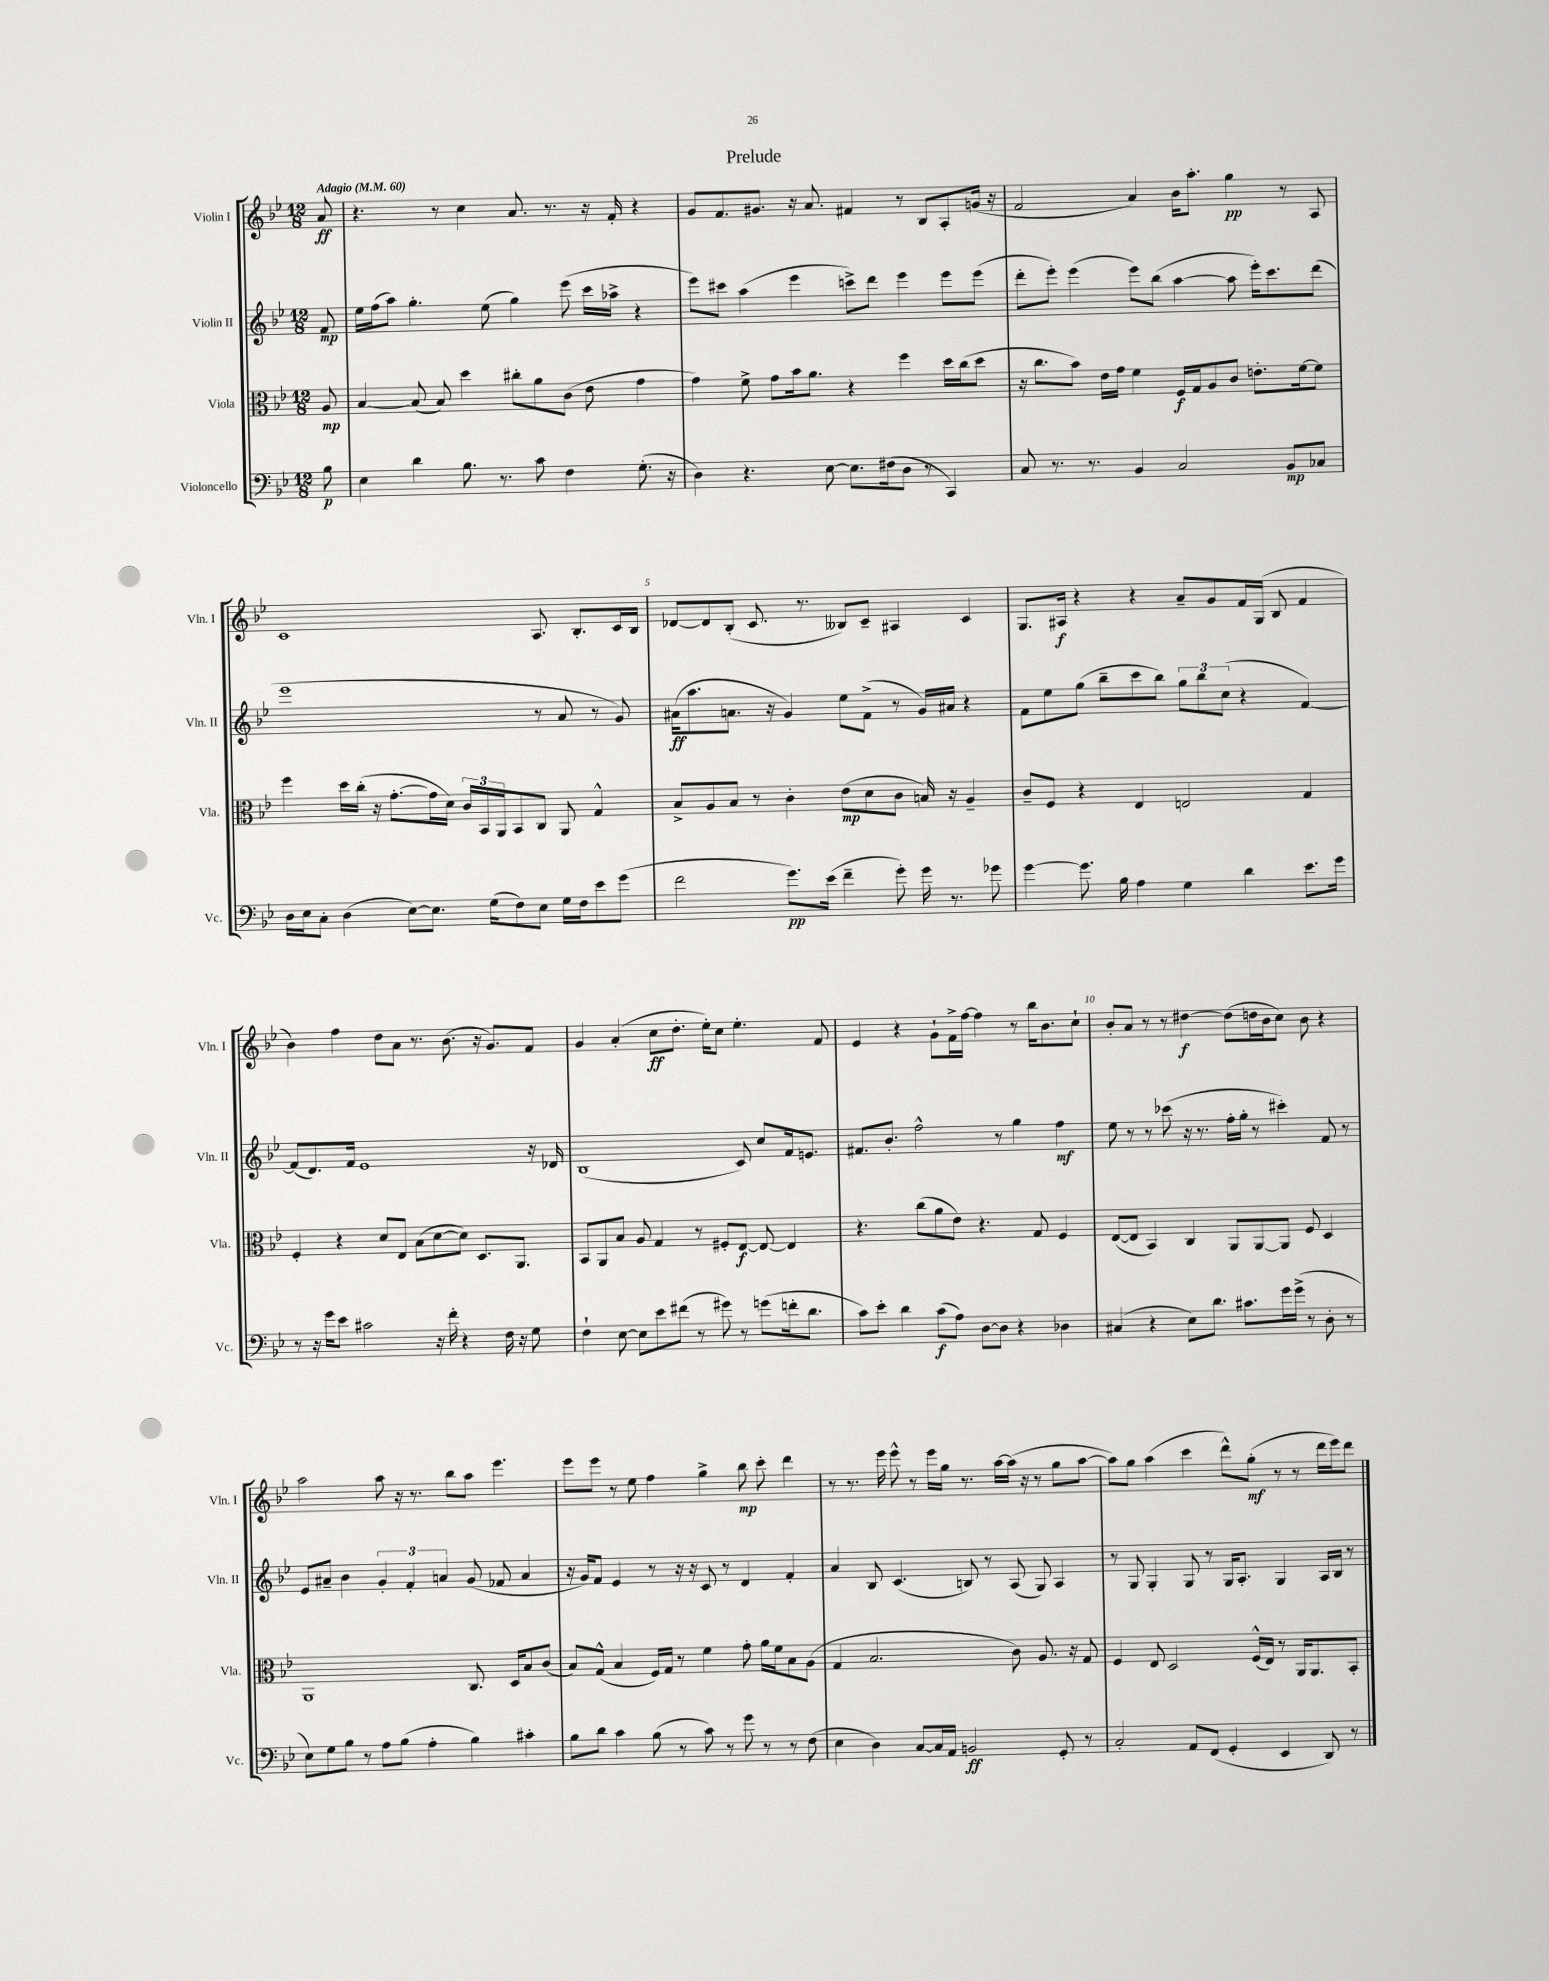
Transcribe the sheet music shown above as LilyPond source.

\header { title = "Prelude" }
<<
\new StaffGroup <<
\new Staff = "s0" \with { instrumentName = "Violin I" shortInstrumentName = "Vln. I" } {
    \clef treble \key bes \major \numericTimeSignature \time 12/8 \partial 8 \tempo "Adagio" 4 = 60
    a'8\ff |
    r4. r8 c''4 a'8. r8. r16 f'16-. r4 |
    g'8 f'8. gis'8. r16 a'8. fis'4 r8 bes8 a8-. g'16( r16 |
    f'2 a'4) bes'16 a''8.-. g''4\pp r8 a8 |
    c'1 a8. bes8.-. c'16 bes16 |
    des'8~ des'8 bes8-.( c'8. r8. beses8) c'8-- ais4 c'4 |
    g8. ais16\f r4 r4 a'8-- g'8 f'16 g16( bes8 f'4 |
    bes'4) f''4 d''8 a'8 r8. bes'8.( r16 g'8.) f'8 |
    g'4 a'4-.( c''8\ff d''8.-. ees''16-.) c''8 ees''4.-. f'8 |
    ees'4 r4 g'8-! f'16-> f''16~ f''4 r8 bes''16 bes'8. c''8-! |
    bes'8-. a'8 r8 r8 dis''4~\f dis''8( d''16 bes'16 c''8) bes'8 r4 |
    a''2 a''8 r16 r8. bes''8 a''8 ees'''4. |
    ees'''8 ees'''8 r8 ees''8 f''4 g''4-> bes''8\mp c'''8-. d'''4 |
    r8 r8. ees'''16 ees'''8-^ r8 ees'''16 g''16 r8. a''16~ a''16( r16 r8 g''8 a''8~ |
    a''8) g''8 a''4( c'''4 d'''8-^) g''8-.\mf( r8 r8 d'''16 ees'''16) d'''8 \bar "|." |
}
\new Staff = "s1" \with { instrumentName = "Violin II" shortInstrumentName = "Vln. II" } {
    \clef treble \key bes \major \numericTimeSignature \time 12/8 \partial 8
    f'8\mp |
    ees''16 f''16( a''8) g''4.-. ees''8( g''4) ees'''8( c'''16 aes''16-> r4 |
    ees'''8) cis'''8 a''4( ees'''4 c'''8->) d'''8 ees'''4 ees'''8 ees'''8( |
    d'''8-. ees'''8-.) ees'''4( ees'''8) bes''8( a''4~ a''8 ees'''16-.) c'''8. d'''8( |
    ees'''1 r8 a'8 r8 g'8) |
    ais'16\ff( a''8. a'8. r16 g'4) ees''8 f'8->( r8 g'16) ais'16 r4 |
    f'8 ees''8 g''8( bes''8-- c'''8 bes''8) \tuplet 3/2 { g''8 bes''8 c''8( } r4 f'4~) |
    f'8( d'8.) f'16 ees'1 r16 des'16 |
    bes1( c'8) c''8 f'16 e'8. |
    fis'8. bes'8.-. f''2-^ r8 g''4 f''4\mf |
    ees''8 r8 r8 ces'''8( r16 r8. f''16-. g''16-. r8 cis'''4-.) f'8 r8 |
    ees'8 ais'8-- bes'4 \tuplet 3/2 { g'4-. f'4-. a'4 } g'8( fes'8 a'4 |
    r16 g'16) f'8 ees'4 r8 r16 r16 c'8 r8 d'4 f'4-. |
    a'4 bes8 c'4.( b8) r8 a8( g8) a4 |
    r8 g8 g4-. g8 r8 g16 a8.-. g4 a16 bes16 r8 \bar "|." |
}
\new Staff = "s2" \with { instrumentName = "Viola" shortInstrumentName = "Vla." } {
    \clef alto \key bes \major \numericTimeSignature \time 12/8 \partial 8
    a8\mp |
    bes4~ bes8( bes8) d''4 cis''8-. a'8 c'8( ees'8 g'4 |
    g'4) f'8-> g'8 bes'16 a'8. r4 f''4 d''16 c''16( d''8 |
    r16 c''8. bes'8) ees'16 g'16 f'4 f16\f g16 a8 c'8 e'8.-. f'16~ f'8 |
    f''4 d''16 c''16-.( r16 g'8.~-. g'16 d'16) \tuplet 3/2 { c'16 bes,16 a,16 } bes,8 c8 a,8 g4-^ |
    bes8-> a8 bes8 r8 c'4-. ees'8\mp( d'8 c'8 b16) r16 a4-- |
    c'8-- f8 r4 ees4 e2 g4 |
    f4-. r4 d'8 ees8 bes8( d'8~ d'8) d8. a,8. |
    bes,8 a,8 bes8 a8 g4 r8 fis8-. ees8~\f ees8~ ees4 |
    r4. c''8( a'8 ees'8) r4. g8 f4 |
    ees8~( ees8 bes,4) c4 a,8 a,8~ a,8 f8 d4 |
    a,1 c8. d16 bes8 c'8( |
    bes8) g8-^( bes4 f16) g16 r8 f'4 g'8-. a'16 f'16 bes8 a8( |
    g4 bes2. c'8) a8. r16 g8 |
    f4 ees8 d2 f16-^( ees16) r8 a,16 a,8. bes,8-. \bar "|." |
}
\new Staff = "s3" \with { instrumentName = "Violoncello" shortInstrumentName = "Vc." } {
    \clef bass \key bes \major \numericTimeSignature \time 12/8 \partial 8
    bes8\p |
    ees4 d'4 bes8. r8. c'8 f4 g8.-.( r16 |
    d4) r4. ees8~ ees8. fis16( d8 r8 c,4) |
    c8 r8. r8. bes,4 c2 bes,8\mp ces8 |
    d16 ees16 c8-. d4( ees8~) ees8. g16( f8) ees8 g16 f16 ees'8 g'8( |
    f'2 g'8.\pp) ees'16( f'4-- g'8-.) g'16 r8. ges'8 |
    g'4~ g'8. bes16 a4 g4 d'4 ees'8. g'16 |
    r8 r16 g'16 ees'8 cis'2 r16 f'16-. r4 f16 r16 g8 |
    f4-! ees8~ ees8 ees'8 fis'8( r8 gis'8) r8 g'8( f'16-. d'8. |
    c'8) ees'8-. d'4 c'8\f( a8) d8~ d8 r4 des4 |
    cis4( r4 ees8) d'8. cis'8. g'16 g'16->( r8 d8-. r8 |
    ees8) g8 bes8 r8 a8 bes8( a4-. bes4) cis'4-. |
    bes8 d'8 c'4 bes8( r8 c'8) r8 g'8 r8 r8 f8( |
    ees4 d4) c8~ c16 a,16 b,2\ff g,8-. r8 |
    c2-. a,8 f,8( g,4-. ees,4 d,8) r8 \bar "|." |
}
>>
>>
\layout { \context { \Score \override BarNumber.break-visibility = ##(#f #t #t) barNumberVisibility = #(every-nth-bar-number-visible 5) } }
